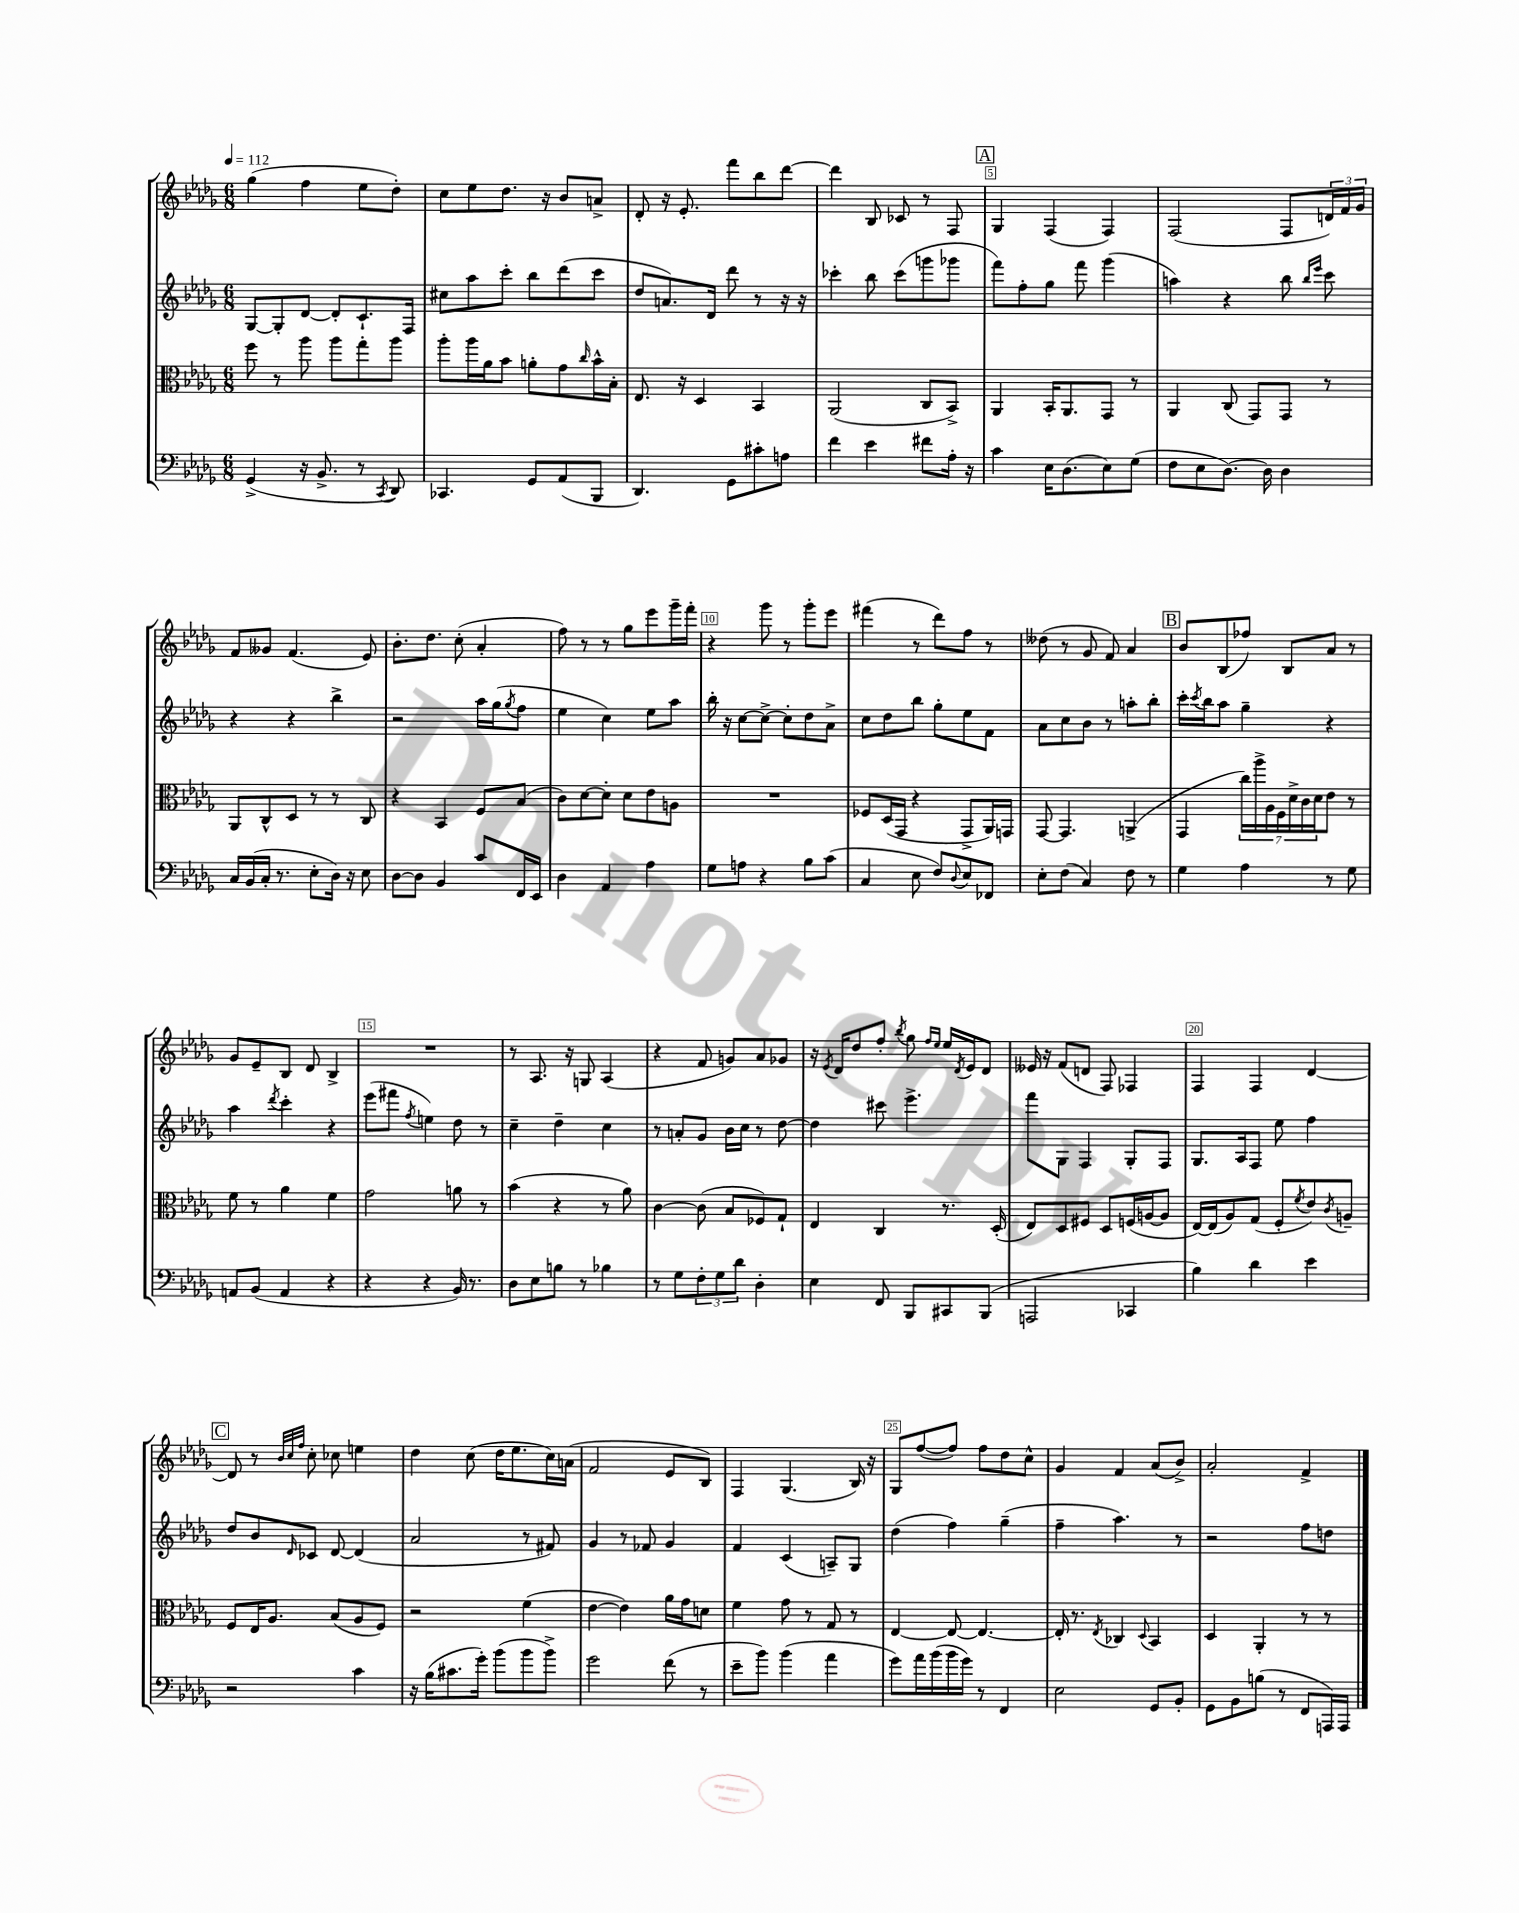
<<
\new StaffGroup <<
\new Staff = "s0" {
    \clef treble \key des \major \numericTimeSignature \time 6/8 \tempo 4 = 112
    ges''4( f''4 ees''8 des''8-.) |
    c''8 ees''8 des''8. r16 bes'8 a'8-> |
    des'8-. r16 ees'8.-. f'''8 bes''8 des'''8~ |
    des'''4 bes8 ces'8 r8 f8 |
    \mark \markup { \box "A" } ges4 f4( f4) |
    f2( f8 \tuplet 3/2 { d'16) f'16 ges'16 } |
    f'8 geses'8 f'4.( ees'8) |
    bes'8.-. des''8. c''8-.( aes'4-. |
    f''8) r8 r8 ges''8 ees'''8 ges'''16-- f'''16-. |
    r4 ges'''8 r8 ges'''8-. ees'''8 |
    fis'''4( r8 des'''8) f''8 r8 |
    deses''8( r8 ges'8 f'8) aes'4 |
    \mark \markup { \box "B" } bes'8 bes8( fes''8) bes8 aes'8 r8 |
    ges'8 ees'8-- bes8 des'8 bes4-> |
    R2. |
    r8 aes8. r16 g8 aes4( |
    r4 f'8 g'8) aes'8 ges'8 |
    r16 \acciaccatura { ees'8 } des'16 des''8 f''8-. \acciaccatura { bes''8 } ges''8 \grace { f''16 ees''16 } ees''16 \acciaccatura { des'8 } ees'16 des'8 |
    eeses'16 r16 f'8( d'8 f8) fes4 |
    f4 f4 des'4~ |
    \mark \markup { \box "C" } des'8 r8 \grace { bes'32 c''32 f''32 } c''8-. ces''8 e''4 |
    des''4 c''8( des''16 ees''8. c''16) a'16( |
    f'2 ees'8 bes8) |
    f4 ges4.( bes16) r16 |
    ges8 f''8~( f''8) f''8 des''8 c''8-^ |
    ges'4 f'4 aes'8( bes'8->) |
    aes'2-. f'4-> \bar "|." |
}
\new Staff = "s1" {
    \clef treble \key des \major \numericTimeSignature \time 6/8
    ges8~ ges8-. des'8~ des'8-. c'8.-! f16 |
    cis''8 aes''8 c'''8-. bes''8 des'''8( c'''8 |
    des''8 a'8.) des'16 des'''8 r8 r16 r16 |
    ces'''4-. bes''8 ces'''8( g'''8 ges'''8 |
    \mark \markup { \box "A" } f'''8) f''8-. ges''8 f'''8 ges'''4( |
    a''4) r4 bes''8 \grace { bes''16 ees'''16 } c'''8 |
    r4 r4 bes''4-> |
    r2 aes''16 ges''16( \acciaccatura { ges''8 } f''8 |
    ees''4 c''4) ees''8 aes''8 |
    bes''16-. r16 c''8~ c''8~-> c''8-. des''8 aes'8-> |
    c''8 des''8 bes''8 ges''8-. ees''8 f'8 |
    aes'8 c''8 bes'8 r8 a''8-. bes''8-. |
    \mark \markup { \box "B" } c'''16-. \acciaccatura { c'''8 } bes''16 aes''8 ges''4-- r4 |
    aes''4 \acciaccatura { des'''8 } c'''4-. r4 |
    ees'''8( fis'''8 \acciaccatura { f''8 } e''4) des''8 r8 |
    c''4-- des''4-- c''4 |
    r8 a'8-. ges'8 bes'16 c''16 r8 des''8~ |
    des''4 cis'''8 ees'''4.-> |
    f'''8 ges8 f4 ges8-. f8 |
    ges8. aes16 f8 ees''8 f''4 |
    \mark \markup { \box "C" } des''8 bes'8 \grace { des'16 } ces'8 des'8~ des'4( |
    aes'2 r8 fis'8) |
    ges'4 r8 fes'8 ges'4 |
    f'4 c'4( a8--) ges8 |
    des''4( f''4) ges''4--( |
    f''4-- aes''4.) r8 |
    r2 f''8 d''8 \bar "|." |
}
\new Staff = "s2" {
    \clef alto \key des \major \numericTimeSignature \time 6/8
    f''8 r8 aes''8 aes''8 ges''8-. aes''8 |
    aes''8-. aes''16 aes'16 bes'8 a'8-. ges'8 \grace { c''16 } bes'16-^ bes16-. |
    ees8. r16 des4 bes,4 |
    aes,2( c8 bes,8->) |
    \mark \markup { \box "A" } aes,4 bes,16-. aes,8. ges,8 r8 |
    aes,4 c8( ges,8) ges,8 r8 |
    aes,8 c8-^ des8 r8 r8 c8 |
    r4 bes,4 f8 bes8( |
    c'8) des'8~ des'8-. des'8 ees'8 a8 |
    R2. |
    fes8 des16( ges,16 r4 ges,8-> aes,16) g,16 |
    ges,8~ ges,4. a,4->( |
    \mark \markup { \box "B" } ges,4 \tuplet 7/4 { c''16) aes''16-> aes16 f16 des'16-> c'16 des'16 } ees'8 r8 |
    f'8 r8 aes'4 f'4 |
    ges'2 a'8 r8 |
    bes'4( r4 r8 aes'8) |
    c'4~ c'8( bes8 fes8) ges8-! |
    ees4 c4 r8. des16-.( |
    ees8) des8 fis8 des8 f16( a16~ a8 |
    ees16~) ees16( aes8) ges8( f8-. \acciaccatura { f'8 } ees'8) \acciaccatura { c'8 } a8-- |
    \mark \markup { \box "C" } f8 ees16 aes8. bes8( aes8 f8) |
    r2 f'4( |
    ees'4~ ees'4) aes'16 ges'16 d'8 |
    f'4 ges'8 r8 ges8 r8 |
    ees4~ ees8~ ees4.~ |
    ees16-. r8. \acciaccatura { ees8 } ces4 \appoggiatura { des8 } bes,4 |
    des4 aes,4-. r8 r8 \bar "|." |
}
\new Staff = "s3" {
    \clef bass \key des \major \numericTimeSignature \time 6/8
    ges,4->( r16 bes,8.-> r8 \acciaccatura { c,8 } des,8) |
    ces,4. ges,8 aes,8( bes,,8 |
    des,4.) ges,8 cis'8-. a8 |
    f'4 ees'4 fis'8 aes16-. r16 |
    \mark \markup { \box "A" } c'4 ees16 des8.( ees8) ges8( |
    f8 ees8 des8.~) des16 des4 |
    c16 bes,16( c16-. r8. ees8-. des16) r16 ees8 |
    des8~ des8 bes,4 c'8 f,16 ees,16 |
    des4 aes,4 aes4 |
    ges8 a8 r4 bes8 c'8( |
    c4 ees8 f8) \appoggiatura { des8 } ees8 fes,8 |
    ees8-. f8( c4) f8 r8 |
    \mark \markup { \box "B" } ges4 aes4 r8 ges8 |
    a,8 bes,8( a,4 r4 |
    r4 r4 bes,16) r8. |
    des8 ees8 b8 r8 bes4 |
    r8 ges8 \tuplet 3/2 { f8-. ges8 des'8 } des4-. |
    ees4 f,8 bes,,8 cis,8 bes,,8( |
    a,,2 ces,4 |
    bes4) des'4 ees'4 |
    \mark \markup { \box "C" } r2 c'4 |
    r16 bes16( cis'8. ges'16-.) bes'8( bes'8 bes'8->) |
    ges'2 f'8( r8 |
    ees'8-- bes'8) bes'4( aes'4 |
    ges'8) aes'16 bes'16( bes'16 ges'16) r8 f,4 |
    ees2 ges,8 bes,8-. |
    ges,8 bes,8 b8( r8 f,8 a,,16) a,,16 \bar "|." |
}
>>
>>
\layout { \context { \Score \override BarNumber.break-visibility = ##(#f #t #t) barNumberVisibility = #(every-nth-bar-number-visible 5) \override BarNumber.stencil = #(make-stencil-boxer 0.1 0.3 ly:text-interface::print) } }
